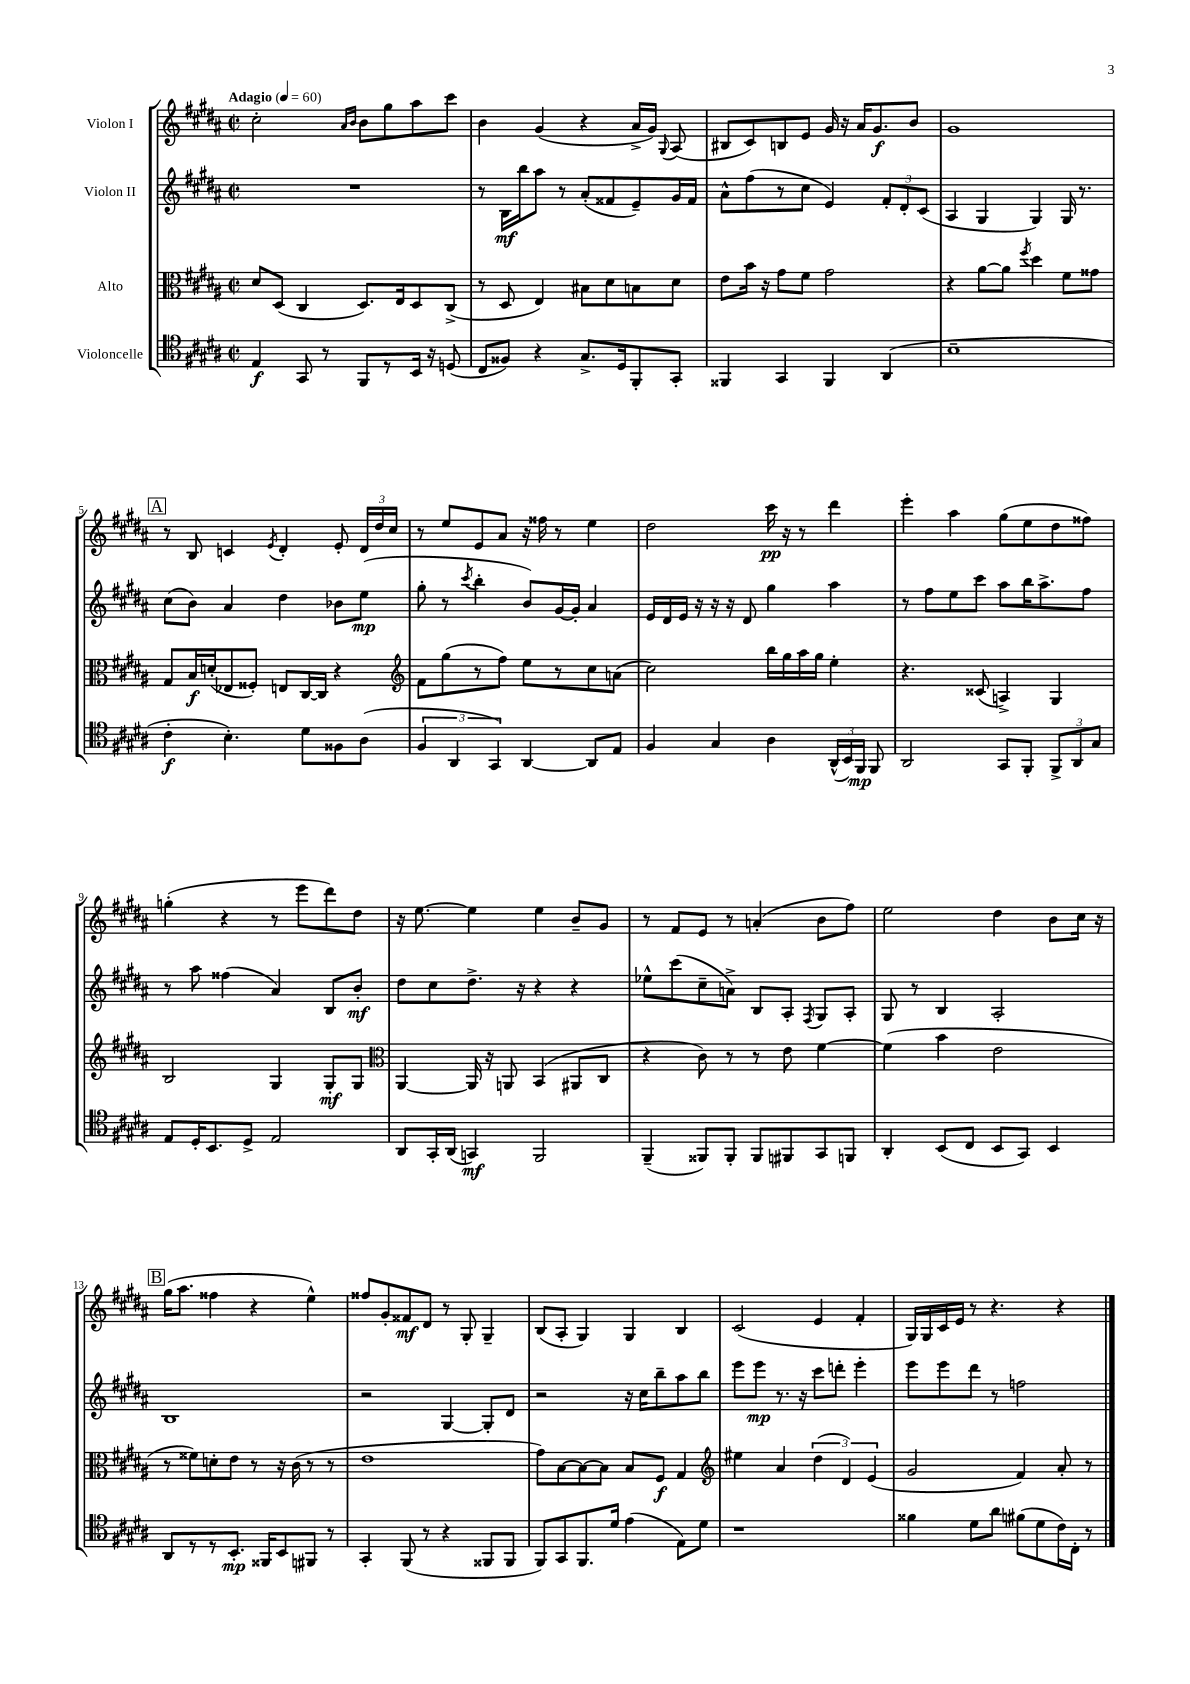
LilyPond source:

<<
\new StaffGroup <<
\new Staff = "s0" \with { instrumentName = "Violon I" } {
    \clef treble \key b \major \defaultTimeSignature \time 2/2 \tempo "Adagio" 4 = 60
    \autoBeamOff cis''2-. \grace { ais'16[ b'16] } b'8[ gis''8 ais''8 cis'''8] |
    b'4 gis'4( r4 ais'16[-> gis'16]) \appoggiatura { gis8 } ais8( |
    bis8[ cis'8) b8 e'8] gis'16 r16 ais'16[ gis'8.\f b'8] |
    gis'1 |
    \mark \markup { \box "A" } r8 b8 c'4 \acciaccatura { e'8 } dis'4-. e'8-. \tuplet 3/2 { dis'16[ dis''16 cis''16] } |
    r8 e''8[ e'8 ais'8] r16 fisis''16 r8 e''4 |
    dis''2 cis'''16\pp r16 r8 dis'''4 |
    e'''4-. ais''4 gis''8[( e''8 dis''8 fisis''8]) |
    g''4-.( r4 r8 e'''8[ dis'''8) dis''8] |
    r16 e''8.~ e''4 e''4 b'8[-- gis'8] |
    r8 fis'8[ e'8] r8 a'4-.( b'8[ fis''8]) |
    e''2 dis''4 b'8[ cis''16] r16 |
    \mark \markup { \box "B" } gis''16[( ais''8.] fisis''4 r4 e''4-^) |
    fisis''8[ gis'8-. fisis'8\mf dis'8] r8 gis8-. gis4-- |
    b8[( ais8]-. gis4) gis4 b4 |
    cis'2( e'4 fis'4-. |
    gis16[) gis16 cis'16 e'16] r8 r4. r4 \bar "|." |
}
\new Staff = "s1" \with { instrumentName = "Violon II" } {
    \clef treble \key b \major \defaultTimeSignature \time 2/2
    \autoBeamOff R1 |
    r8 b16[\mf b''16 ais''8] r8 ais'8[-.( fisis'8 e'8--) gis'16 fisis'16] |
    ais'8[-^ fis''8( r8 cis''8] e'4) \tuplet 3/2 { fis'8[-. dis'8-. cis'8]( } |
    ais4 gis4 gis4) gis16 r8. |
    \mark \markup { \box "A" } cis''8[( b'8]) ais'4 dis''4 bes'8[ e''8]\mp( |
    gis''8-. r8 \acciaccatura { cis'''8 } b''4-. b'8[) gis'16~ gis'16]-. ais'4 |
    e'16[ dis'16 e'16] r16 r16 r16 dis'8 gis''4 ais''4 |
    r8 fis''8[ e''8 cis'''8] ais''8[ b''16 ais''8.-> fis''8] |
    r8 ais''8 fisis''4( ais'4) b8[ b'8]-.\mf |
    dis''8[ cis''8 dis''8.]-> r16 r4 r4 |
    ees''8[-^ cis'''8( cis''8-- a'8]->) b8[ ais8]-. \acciaccatura { fis8 } gis8[ ais8]-. |
    gis8 r8 b4 ais2-. |
    \mark \markup { \box "B" } b1 |
    r2 gis4~ gis8[-. dis'8] |
    r2 r16 cis''16[ b''8-- ais''8 b''8] |
    e'''8[ e'''8]\mp r8. r16 cis'''8[ d'''8]-. e'''4-. |
    e'''8[ e'''8 dis'''8] r8 f''2 \bar "|." |
}
\new Staff = "s2" \with { instrumentName = "Alto" } {
    \clef alto \key b \major \defaultTimeSignature \time 2/2
    \autoBeamOff dis'8[ dis8]( cis4 dis8.[) e16 dis8 cis8]->( |
    r8 dis8 e4) bis8[ dis'8 b8 dis'8] |
    e'8[ b'16] r16 gis'8[ fis'8] gis'2 |
    r4 ais'8[~ ais'8] \acciaccatura { fis''8 } dis''4 fis'8[ gisis'8] |
    \mark \markup { \box "A" } gis8[ b16\f d'16-.( ees8 fisis8]-.) e8[ cis16~ cis16] r4 |
    \clef treble fis'8[ gis''8( r8 fis''8]) e''8[ r8 cis''8 a'8]( |
    cis''2) b''16[ gis''16 ais''16 gis''16] e''4-. |
    r4. cisis'8( a4->) gis4 |
    b2 gis4 gis8[-.\mf gis8] |
    \clef alto ais,4~ ais,16 r16 a,8 b,4( ais,8[ cis8] |
    r4 cis'8) r8 r8 e'8 fis'4~ |
    fis'4( b'4 e'2 |
    \mark \markup { \box "B" } r8 fisis'8[) d'8-. e'8] r8 r16 cis'16( r8 r8 |
    e'1 |
    gis'8[) b8~ b8~ b8] b8[ fis8]\f gis4 |
    \clef treble eis''4 ais'4 \tuplet 3/2 { dis''4( dis'4) e'4( } |
    gis'2 fis'4) ais'8-. r8 \bar "|." |
}
\new Staff = "s3" \with { instrumentName = "Violoncelle" } {
    \clef tenor \key b \major \defaultTimeSignature \time 2/2
    \autoBeamOff e4\f gis,8 r8 fis,8[ r8 b,16] r16 d8( |
    cis8[ fisis8]) r4 gis8.[-> dis16 fis,8-. gis,8]-. |
    fisis,4 gis,4 fisis,4 ais,4( |
    b1-- |
    \mark \markup { \box "A" } cis'4-.\f b4.-.) dis'8[ fisis8 ais8]( |
    \tuplet 3/2 { fis4 ais,4 gis,4) } ais,4~ ais,8[ e8] |
    fis4 gis4 ais4 \tuplet 3/2 { ais,16[-^( b,16) fis,16]\mp } fis,8 |
    ais,2 gis,8[ fis,8]-. \tuplet 3/2 { fis,8[-> ais,8 gis8] } |
    e8[ dis16-. b,8. dis8]-> e2 |
    ais,8[ gis,16-. ais,16]( g,4\mf) fis,2 |
    fis,4--( fisis,8[) fisis,8]-. fisis,8[ fis,8 gis,8 f,8] |
    ais,4-. b,8[( cis8] b,8[ gis,8]) b,4 |
    \mark \markup { \box "B" } ais,8[ r8 r8 b,8.]-.\mp fisis,16[ b,8 fis,8] r8 |
    gis,4-. fis,8( r8 r4 fisis,8[ fisis,8] |
    fis,8[) gis,8 fis,8. dis'16] e'4( e8[) dis'8] |
    r1 |
    fisis'4 dis'8[ ais'8] fis'8[( dis'8 cis'16) cis16]-. r8 \bar "|." |
}
>>
>>
